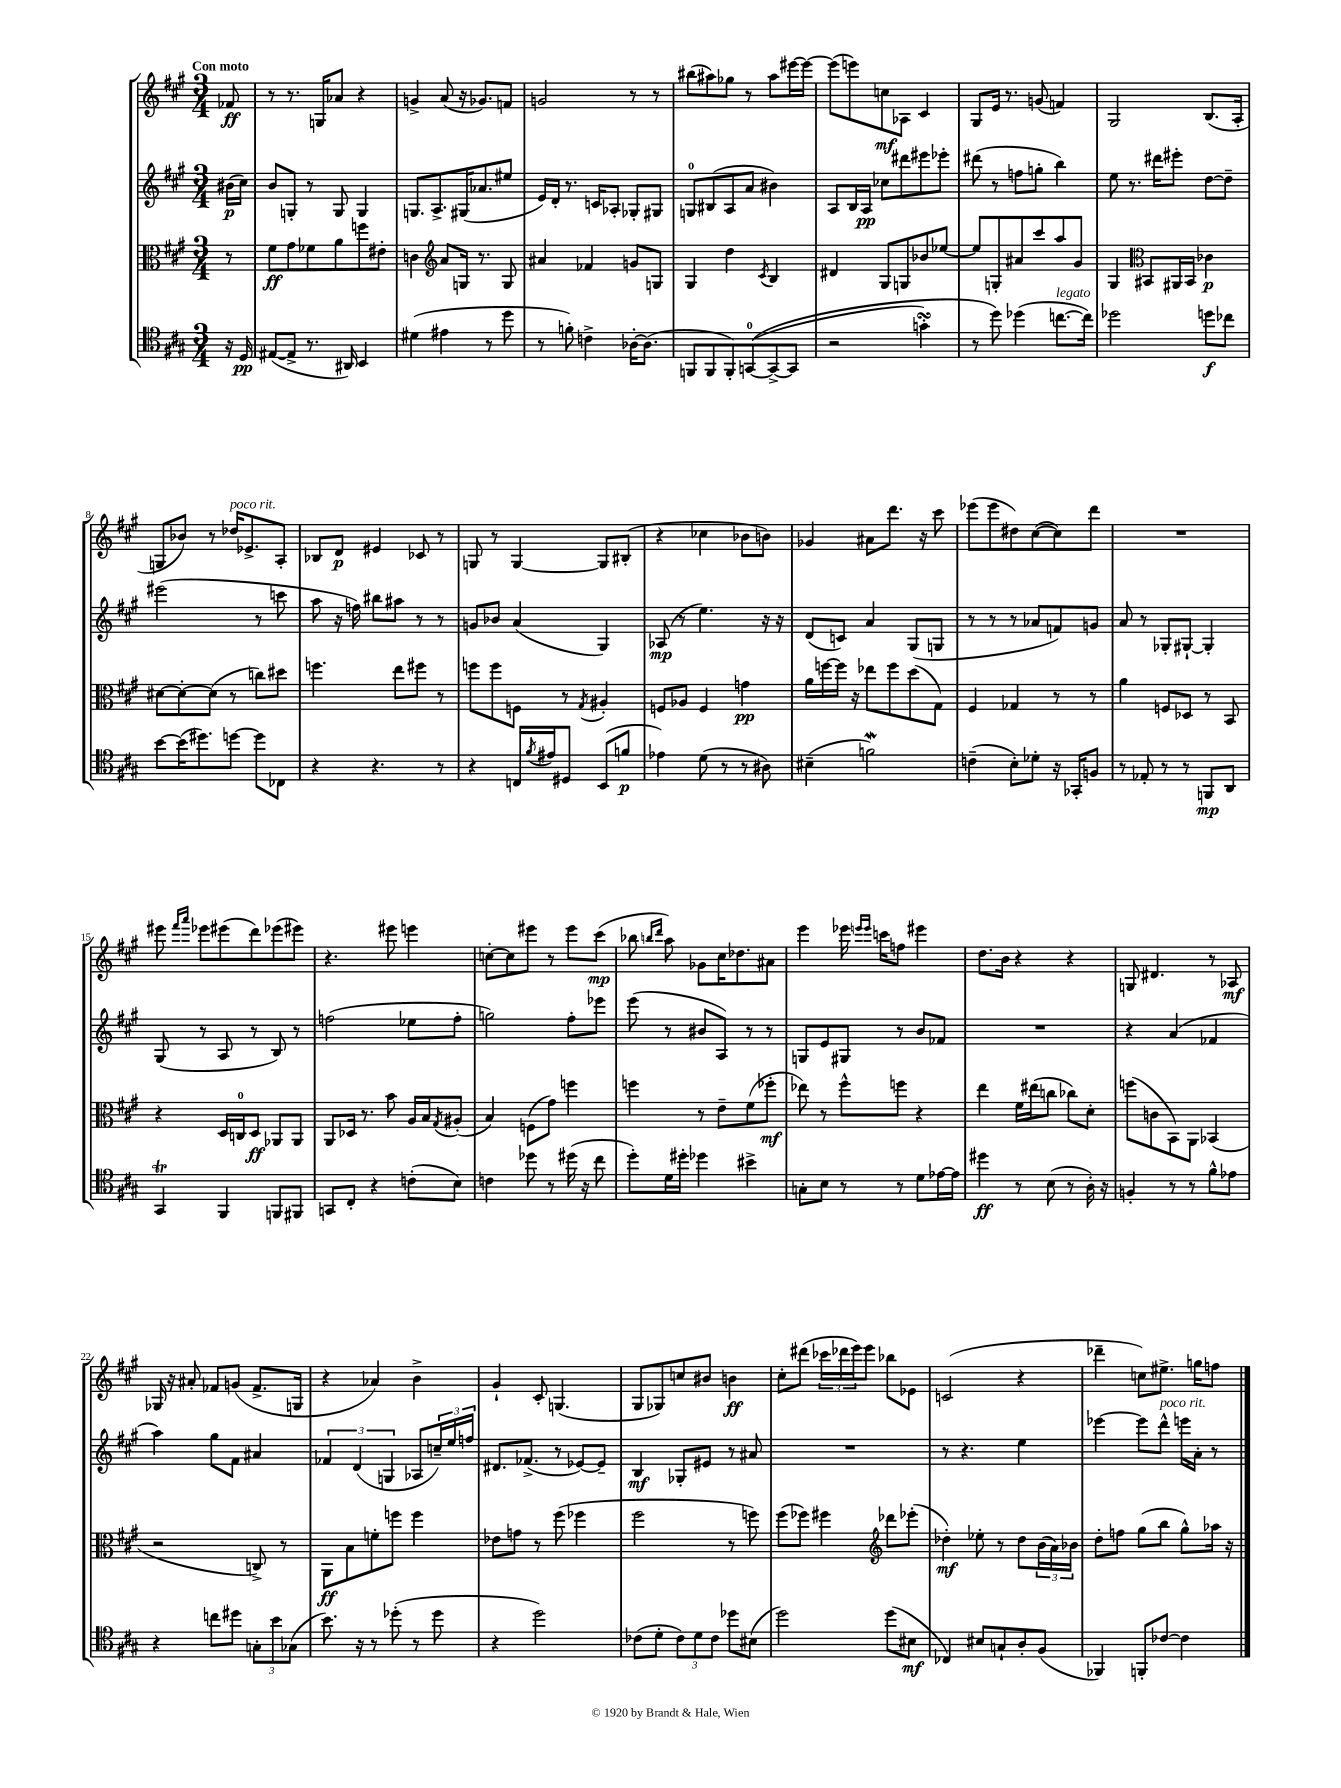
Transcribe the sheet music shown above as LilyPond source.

<<
\new StaffGroup <<
\new Staff = "s0" {
    \clef treble \key a \major \numericTimeSignature \time 3/4 \partial 8 \tempo "Con moto"
    fes'8\ff |
    r8 r8. g16 aes'8 r4 |
    g'4-> a'8( r16 ges'8.) f'8 |
    g'2 r8 r8 |
    bis''8( ais''8) ges''8 r8 ais''8 eis'''16~ eis'''16~ |
    eis'''8( e'''8) c''8\mf aes8 cis'4 |
    gis8 e'16 r8. g'8( f'4) |
    gis2 b8.( a16-. |
    g8 bes'8) r8 des''16^\markup { \italic "poco rit." } ees'8.-> a8-. |
    bes8 d'8\p eis'4 ces'8 r8 |
    g8 r8 g4~ g8 bis8-.( |
    r4 ces''4 bes'8 b'8) |
    ges'4 ais'8 d'''8. r16 cis'''8 |
    ees'''8( ees'''8 dis''8) cis''8~( cis''8) d'''8 |
    R2. |
    eis'''8 \grace { fis'''16 a'''16 } ees'''8 eis'''8( d'''8) ees'''8( eis'''8) |
    r4. eis'''8 e'''4 |
    c''8~-. c''8 eis'''8 r8 eis'''8 cis'''8\mp( |
    bes''8 \grace { b''16 d'''16 } a''8) ges'8 cis''16 des''8. ais'8 |
    e'''4 ees'''16 \grace { e'''16 e'''16 } c'''16 f''8 eis'''4 |
    d''8. b'16 r4 r4 |
    g8 dis'4. r8 aes8\mf |
    ges16 r16 ais'8-. fes'8 g'8( fes'8.-> g16 |
    r4 aes'4) b'4-> |
    gis'4-! cis'8-. g4.( |
    gis8 ges8) c''8 bis'8 b'4\ff |
    cis''8-. dis'''8( \tuplet 3/2 { ces'''16 des'''16 e'''16) } e'''8 bes''8 ees'8 |
    c'2( r4 |
    des'''4-- c''8) eis''8.-> g''16 f''8 \bar "|." |
}
\new Staff = "s1" {
    \clef treble \key a \major \numericTimeSignature \time 3/4 \partial 8
    bis'16\p( cis''16) |
    b'8 g8-. r8 g8 g4 |
    g8. a8.-> gis16( aes'8. eis''8 |
    e'16) d'16-. r8. c'16 aes8-. ges8-. gis8 |
    g8-0 bis8( a8 a'8 bis'4) |
    a8 b16 a16\pp ces''8 dis'''8 eis'''8 ees'''8-. |
    dis'''8( r8 f''8 g''8-. b''4) |
    e''8 r8. dis'''16 eis'''8-. d''8~ d''8-- |
    eis'''2( r8 c'''8 |
    a''8 r16 f''16) bis''8 ais''8 r8 r8 |
    g'8 bes'8 a'4( gis4) |
    aes8\mp( r8 e''4.) r16 r16 |
    d'8( c'8) a'4 gis8( g8 |
    r8 r8 r8 aes'8 f'8) g'8 |
    a'8 r8 ges8-. gis8~-! gis4-. |
    gis8( r8 a8 r8 b8) r8 |
    f''2( ees''8 f''8-. |
    g''2) fis''8-. ees'''8 |
    e'''8( r8 bis'8 a8) r8 r8 |
    g8 e'8 gis8 r8 b'8 fes'8 |
    R2. |
    r4 a'4( fes'4 |
    a''4) gis''8 fis'8 ais'4 |
    \tuplet 3/2 { fes'4 d'4( g4 } aes8 \tuplet 3/2 { c''16--) e''16 f''16 } |
    dis'8. fes'8.->( r8 ees'8~) ees'8-- |
    b4\mf ges8-. eis'8 r8 ais'8 |
    R2. |
    r8 r4. e''4 |
    ees'''4~ ees'''8 d'''8-^^\markup { \italic "poco rit." } e'''16 a'16-. r8 \bar "|." |
}
\new Staff = "s2" {
    \clef alto \key a \major \numericTimeSignature \time 3/4 \partial 8
    r8 |
    fis'8\ff gis'8 fes'8 a'8 f''8 eis'8-. |
    c'4 \clef treble a'8 g16 r8. g8 |
    ais'4 fes'4 g'8 g8 |
    gis4 d''4 \acciaccatura { cis'8 } b4 |
    dis'4 gis8 g8 bes'8 ees''8~ |
    ees''8 g8-. ais'8 cis'''8 a''8 gis'8 |
    gis4 \clef alto bis,8 ais,16 bis,16 ces'4\p |
    dis'8~ dis'8~-. dis'8( r8 c''8) dis''8 |
    f''4. e''8 fis''8 r8 |
    f''8 f''8 f8 r8 \acciaccatura { gis8 } ais4-. |
    f8 aes8 f4 g'4\pp |
    a'16 f''16~ f''16 r16 ees''8 f''8 d''8( gis8) |
    fis4 ges4 r8 r8 |
    a'4 f8 des8 r8 b,8 |
    r4 d16 c16-0 d8\ff aes,8 aes,8 |
    a,8 des16 r8. b'8 a16 b16 \acciaccatura { gis8 } ais8-.( |
    b4) f8( gis'8) f''4 |
    f''4 r8 e'8-- fis'8( fes''8-.\mf |
    ees''8) r8 fis''8-^ f''8 r4 |
    e''4 fis'16 eis''16( c''8 ces''8) d'8-. |
    f''8( c'8 b,8) a,8 bes,4( |
    r2 c8->) r8 |
    a,8\ff b8 f'8-. f''8 f''4 |
    ees'8 g'8 r8 fis''8( fes''4 |
    fis''2 r8 f''8) |
    fis''8( fes''8) fis''4 \clef treble des'''8 ees'''8-.( |
    des''4-.\mf) ees''8-. r8 des''8 \tuplet 3/2 { b'16( a'16) bes'16 } |
    d''8-. f''8 gis''8( b''8 gis''8-^) aes''16 r16 \bar "|." |
}
\new Staff = "s3" {
    \clef tenor \key a \major \numericTimeSignature \time 3/4 \partial 8
    r16 d16\pp |
    eis8~( eis8-> r8. ais,16) b,4 |
    dis'4( eis'4 r8 d''8 |
    r8 f'8-.) c'4-> aes16~-. aes8.( |
    f,8 f,8 f,8-.) g,8-0~(\( g,8~-> g,8 |
    r2 g'4-.\turn) |
    r8 d''8\) des''4( c''8.~^\markup { \italic "legato" } c''16) |
    des''2 d''8\f ces''8 |
    b'8~ b'16( dis''8.) d''8~ d''8 ces8 |
    r4 r4. r8 |
    r4 c16 \acciaccatura { fis'8 } eis'16 dis8 b,8( f'8\p |
    ees'4) d'8( r8 r8 ais8) |
    bis4--( f'2\mordent) |
    c'4--( b8-.) des'8-. r16 ges,16-. f8 |
    r8 ees8-. r8 r8 f,8\mp a,8 |
    gis,4\trill fis,4 f,8 fis,8 |
    g,8 cis8-. r4 c'8-.( b8) |
    c'4 des''8 r8 dis''16( r16 cis''8 |
    d''8-.) d'16 dis''16-. des''4 bis'4-> |
    g8-. b8 r8 r8 d'8 ees'16~ ees'16 |
    dis''4\ff r8 b8( r8 a16-.) r16 |
    f4-. r8 r8 fis'8-^ ees'8 |
    r4 c''8 dis''8 \tuplet 3/2 { g8-. b'8 ges8( } |
    b'8.) r16 r8 des''8-.( r8 des''8 |
    r4 d''2) |
    ces'8( d'8-. \tuplet 3/2 { ces'8) d'8 ces'8 } des''8 bis8( |
    d''2) d''8( bis8\mf |
    ces4) bis8 g8-! a8-. fis8( |
    fes,4) f,8-. ces'8~ ces'4 \bar "|." |
}
>>
>>
